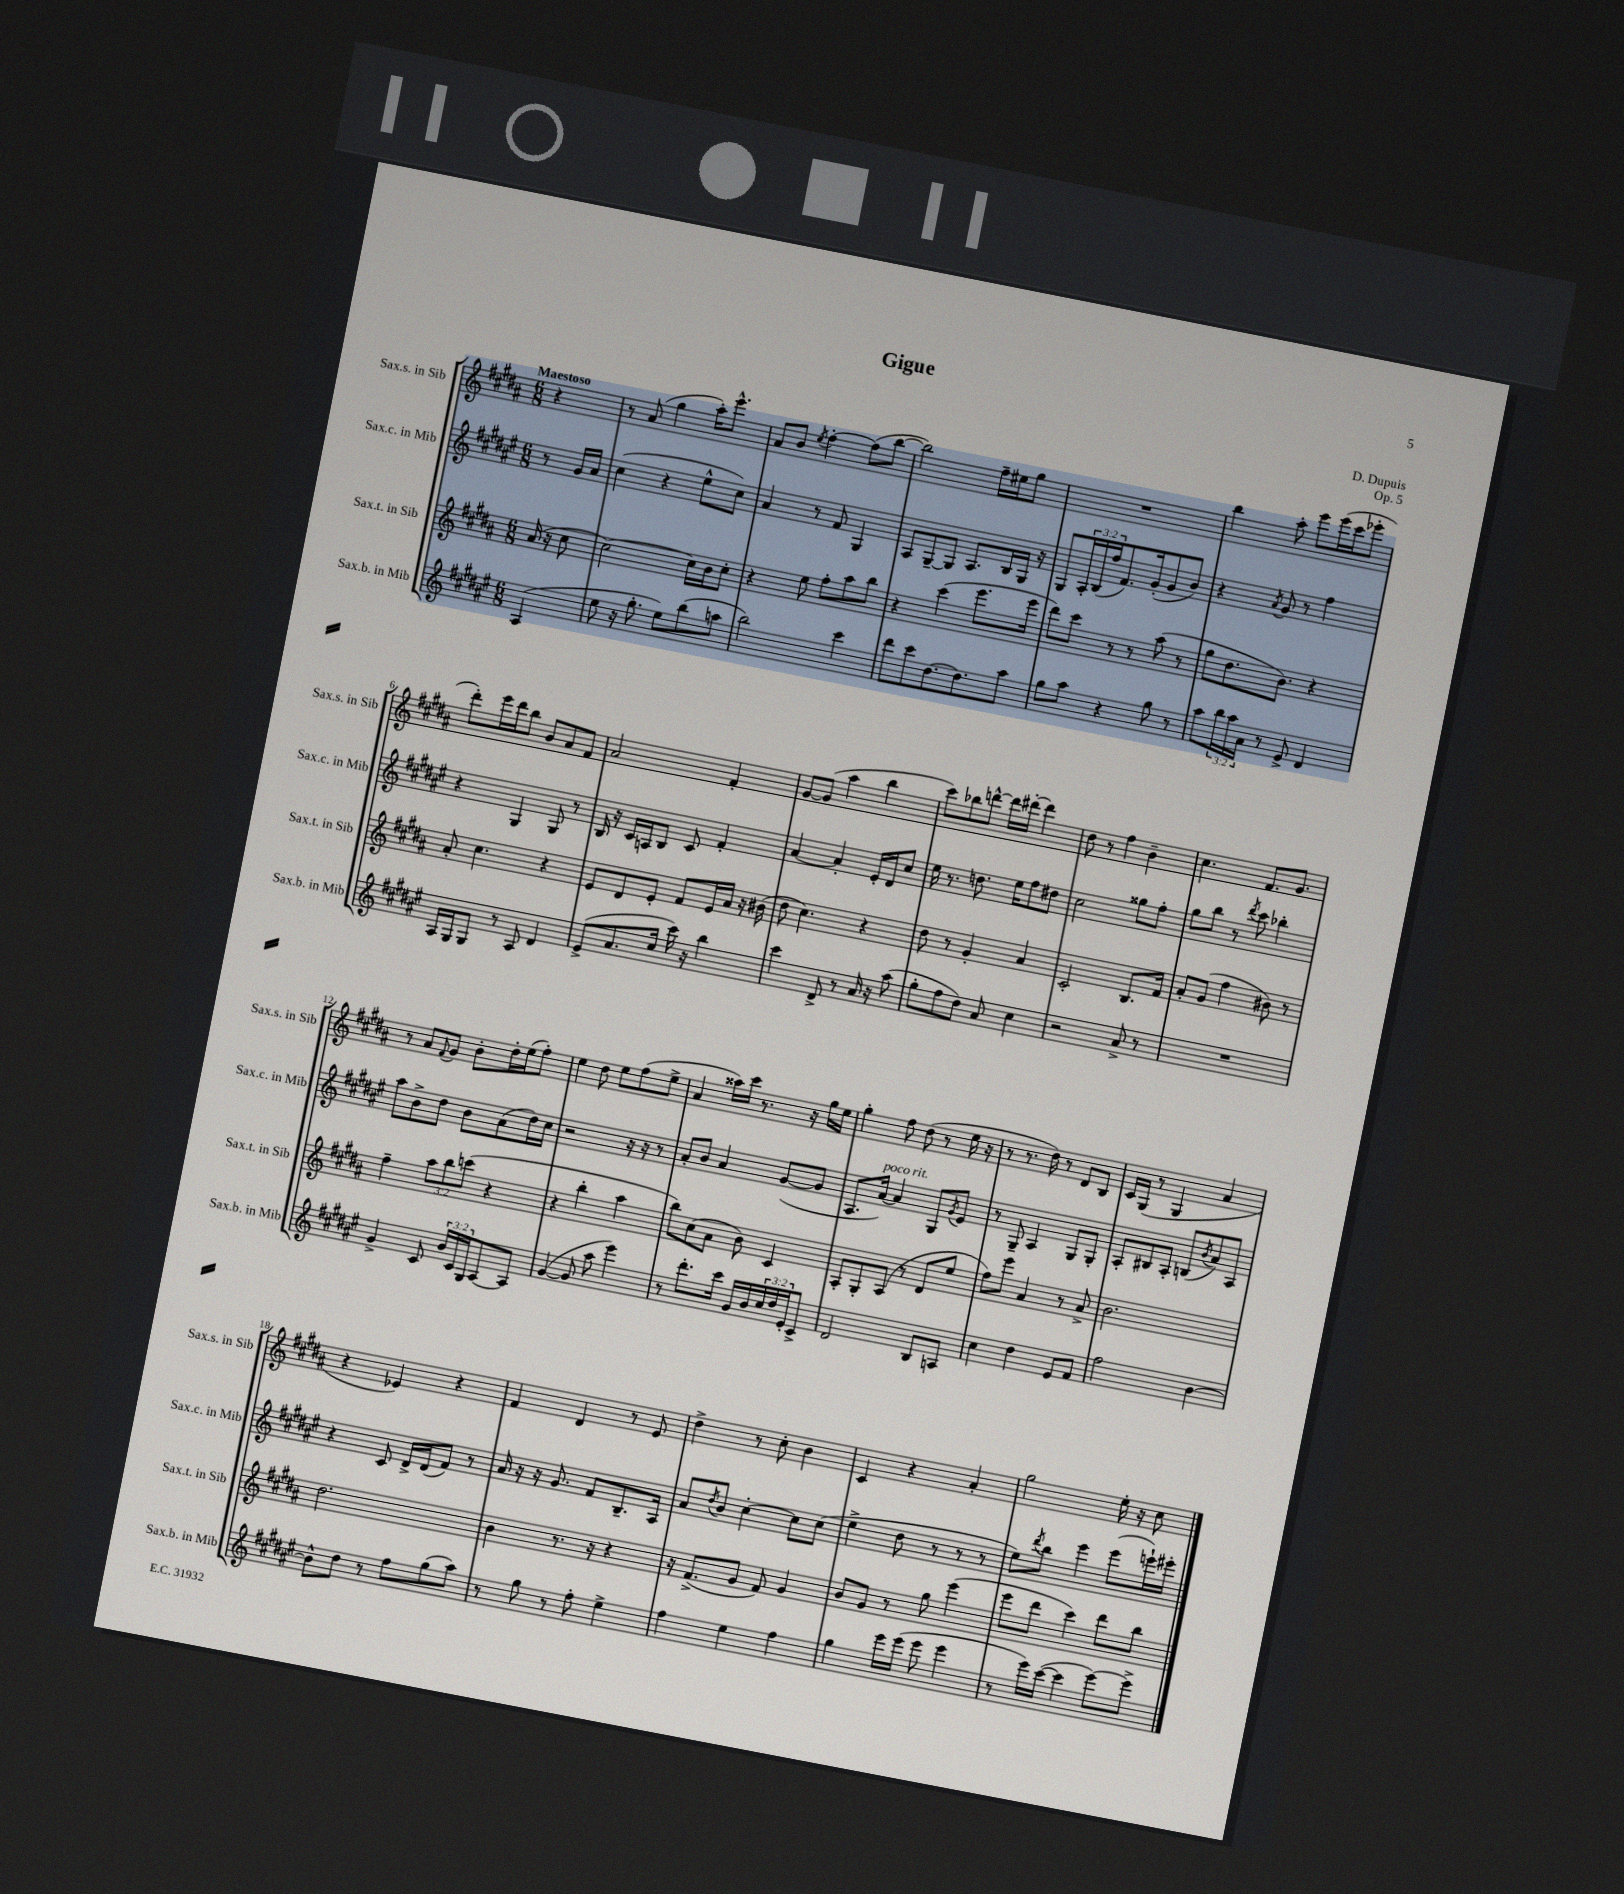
\header { title = "Gigue" composer = "D. Dupuis" opus = "Op. 5" }
<<
\new StaffGroup <<
\new Staff = "s0" \with { instrumentName = "Sax.s. in Sib" shortInstrumentName = "Sax.s. in Sib" } {
    \clef treble \key b \major \numericTimeSignature \time 6/8 \partial 4 \tempo "Maestoso"
    r4 |
    r8 ais'8( gis''4 ais''16-.) e'''8.-^ |
    ais'8 b'8 \acciaccatura { e''8 } fis''4~-. fis''8( b''8~ |
    b''2) fis''16-- eis''16 gis''8 |
    R2. |
    b''4 ais''8-. e'''8 e'''16( cis'''16 ees'''8-. |
    dis'''8-.) e'''16 dis'''16 b''8 b'8 ais'8 fis'8 |
    ais'2 fis'4-. |
    gis'8~ gis'8( ais''4 b''4 |
    cis'''8) bes''8 d'''8~-^ d'''16 dis'''16~-. dis'''4 |
    dis''8 r8 fis''4 b'4-- |
    cis''4. fis'8. gis'8. |
    r8 ais'8 \appoggiatura { fis'8 } gis'8 b'8-. dis''16-. e''16( fis''8-.) |
    e''4 dis''8 e''8 fis''8( e''8-> |
    ais'4 aisis''16) cis'''16 r8. r16 gis''16 e''16 |
    gis''4-. fis''8 dis''8( r8 e''16 r16 |
    r8 r8. dis''16) r8 dis'8 b8 |
    cis'16 gis16( r8 gis4 ais'4 |
    r4 ees'4) r4 |
    fis'4 dis'4 r8 e'8 |
    dis''4-> r8 cis''8-. b'4 |
    cis'4 r4 ais'4-. |
    gis''2 e''16-. r16 cis''8 \bar "|." |
}
\new Staff = "s1" \with { instrumentName = "Sax.c. in Mib" shortInstrumentName = "Sax.c. in Mib" } {
    \clef treble \key fis \major \numericTimeSignature \time 6/8 \override Staff.TupletNumber.text = #tuplet-number::calc-fraction-text \partial 4
    r8 gis'16 ais'16 |
    cis''4( r4 eis''8-^ cis''8) |
    ais'4 r8 fis'8 gis4 |
    ais8 gis8~-- gis8 ais8. b16 gis16 r16 |
    gis8 \tuplet 3/2 { ais16-. b16( fis''16 } fis'8.) gis'16-.( gis'8 b'8) |
    r4 \acciaccatura { ais'8 } gis'8 r8 fis''4 |
    r4 gis4 gis8 r8 |
    b16 r16 cis'16 a16 b8 cis'8 fis'4-. |
    ais'4~ ais'4-. eis'16-. dis'16 cis''8 |
    eis''16 r8. d''8. eis''16 fis''8 dis''8 |
    cis''2 gisis''8 fis''8-. |
    gis''8 b''8 r8 \acciaccatura { dis'''8 } cis'''8 bes''4-. |
    ais''8 b'8-> dis''8 b'8 ais'8( dis''16) cis''16 |
    r2 r16 r16 r8 |
    ais'8-. b'8 ais'4 gis'8~( gis'8 |
    ais8. ais'16~^\markup { \italic "poco rit." }) ais'4 gis8 \acciaccatura { gis'8 } eis'8 |
    r8 gis8-- ais4 gis8 gis8-. |
    ais8-. bis8 ais8-. b8( \acciaccatura { b'8 } ais'8) ais8 |
    r4 cis'8 dis'16-> dis'16( fis'8) r8 |
    ais'16 r16 r16 gis'8. fis'8 b8.-- ais16 |
    ais'8 \acciaccatura { dis''8 } b'8 cis''4~-. cis''8 cis''8( |
    eis''4-> dis''8 r8 r8 r8 |
    eis''8) \acciaccatura { dis'''8 } b''8 eis'''4 eis'''8( e'''16-!) eis'''16-. \bar "|." |
}
\new Staff = "s2" \with { instrumentName = "Sax.t. in Sib" shortInstrumentName = "Sax.t. in Sib" } {
    \clef treble \key b \major \numericTimeSignature \time 6/8 \override Staff.TupletNumber.text = #tuplet-number::calc-fraction-text \partial 4
    ais'16( r16 cis''8 |
    cis''2~) cis''16 b'16 cis''8-. |
    r4 e''8 fis''8-. ais''8 b''8 |
    r4 cis'''4( e'''8. e'''16 |
    dis'''8) cis'''8 r8 r8 ais''8( r8 |
    gis''8 dis''8. b'8.) r4 |
    ais'8-. cis''4. r4 |
    e'8 dis'8 e'8-. fis'8 e'16 ais'16 r16 bis'16( |
    dis''8 cis''4.) r4 |
    dis''8 r8 gis'4-. ais'4 |
    cis'2-. b8. fis'16 |
    ais'8-. gis'8( fis''4 bis'8) r8 |
    fis''4-- \tuplet 3/2 { ais''8 b''8 c'''8( } r4 |
    r4 b''4-. ais''4 |
    b''8) cis''8( ais'8 b'8) cis'4 |
    ais8-. gis8-. ais8( r8 dis'8 e''8 |
    fis''8) e'''8 ais'4 r8 ais'8-> |
    b'2. |
    dis''2. |
    b'4 r8. r16 r4 |
    r16 fis'8.->( gis'8 fis'8) gis'4 |
    b'8 gis'8 r8 gis''8 e'''4( |
    e'''8 dis'''8 cis'''4) dis'''8 b''8 \bar "|." |
}
\new Staff = "s3" \with { instrumentName = "Sax.b. in Mib" shortInstrumentName = "Sax.b. in Mib" } {
    \clef treble \key fis \major \numericTimeSignature \time 6/8 \override Staff.TupletNumber.text = #tuplet-number::calc-fraction-text \partial 4
    ais4( |
    eis''8 r16 gis''8.-. eis''8) b''8( a''8 |
    b''2) cis'''4 |
    dis'''8 cis'''8 dis''8.~ dis''8. ais''8 |
    gis''8 ais''8 r4 gis''8 r8 |
    ais''8 \tuplet 3/2 { b''16 ais''16 ais'16 } r8 eis'8-> dis'4 |
    ais16 gis16 gis8 r8 ais8 dis'4 |
    eis'8->( ais'8. cis''16 cis'''16) r16 b''4 |
    cis'''4 dis'8-> r8 ais'16 r16 ais''8( |
    gis''8-. fis''8 dis''8) ais'8 cis''4 |
    r2 ais'8-> r8 |
    R2. |
    gis'4-> cis'8 \tuplet 3/2 { b'16 cis'16 gis16 } ais8~ ais8 |
    gis'4~( gis'8 ais''8 eis'''4) |
    r8 dis'''8.-. cis'''16 gis'16 b'16 \tuplet 3/2 { cis''16 dis''16 eis'16-. } cis'8-> |
    dis'2 b8 a8 |
    cis''4 dis''4 eis'8 fis'8 |
    fis''2 b'4~ |
    b'8-^ dis''8 r8 fis''8 gis''8( ais''8) |
    r8 gis''8 r8 fis''8-. eis''4-> |
    fis''4 eis''4 fis''4 |
    gis''4 eis'''16 eis'''16( eis'''8 eis'''4 |
    r8 eis'''16) cis'''16~( cis'''4 eis'''8~) eis'''8-> \bar "|." |
}
>>
>>
